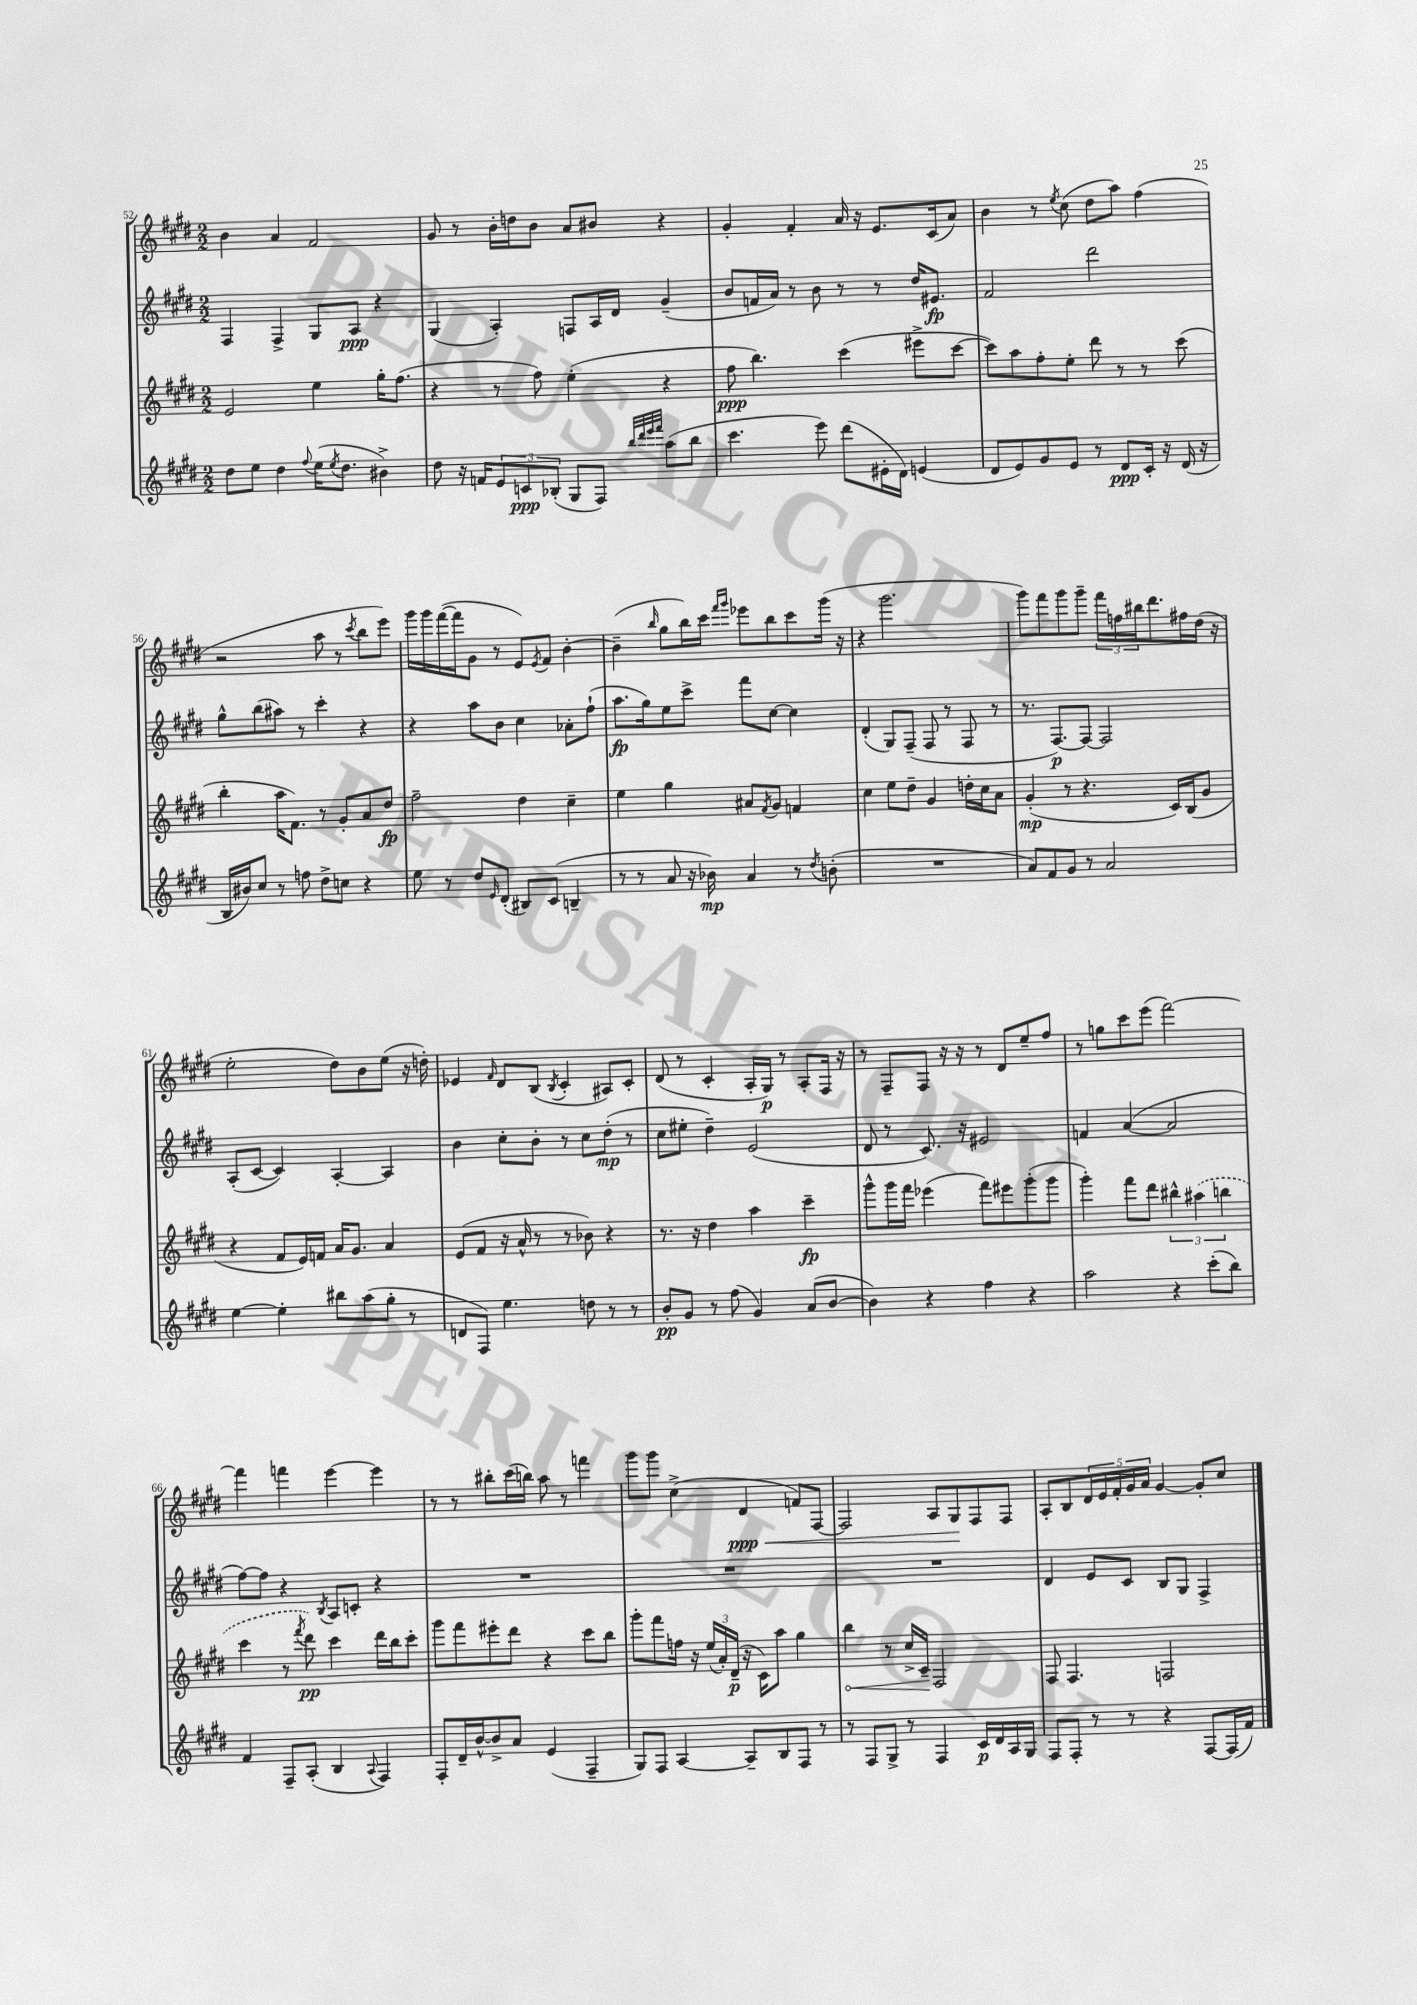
<<
\new StaffGroup <<
\new Staff = "s0" {
    \clef treble \key e \major \numericTimeSignature \time 2/2
    b'4 a'4 fis'2 |
    gis'8 r8 b'16-. d''16 b'8 a'8 bis'8 r4 |
    gis'4-. fis'4-. a'16 r16 e'8. cis'16( a'8) |
    b'4 r8 \acciaccatura { e''8 } cis''8( dis''8 a''8) fis''4( |
    r2 a''8 r8 \acciaccatura { cis'''8 } b''8 e'''8) |
    gis'''16 gis'''16 fis'''16~( fis'''16 gis'8 r8 e'8) \acciaccatura { e'8 } fis'8 b'4~-. |
    b'4--( \grace { b''16 } gis''8 b''16) cis'''16 \grace { fis'''16 gis'''16 } ees'''8 b''8 cis'''8 gis'''16( r16 |
    r4 gis'''2. |
    gis'''8) fis'''8 gis'''8 gis'''8-- \tuplet 3/2 { fis'''16 f''16 bis''16 } dis'''8. fis''16 dis''16( r16 |
    e''2-. dis''8) b'8 e''8( r16 d''16-.) |
    ees'4 \grace { fis'16 } dis'8 b8( \acciaccatura { b8 } cis'4-. ais8) cis'8-. |
    dis'8( r8 cis'4-. a16-. gis16\p) r8 a8-. fis16 r16 |
    r8 fis8-- fis8 r16 r16 r8 dis'8 e''8-- fis''8 |
    r8 g''8 cis'''8 e'''8( fis'''2~) |
    fis'''4 f'''4 e'''4~ e'''4 |
    r8 r8 bis''8-. cis'''16( b''16) a''8 r8 f'''4 |
    gis'''8 gis'''8 cis''4->( dis'4\ppp\< f'8) fis8~ |
    fis2 a8 gis8\! fis8 fis8 |
    a8-. b8 \tuplet 5/4 { dis'16 e'16 fis'16-. gis'16 a'16 } gis'4~ gis'8-. cis''8 \bar "|." |
}
\new Staff = "s1" {
    \clef treble \key e \major \numericTimeSignature \time 2/2
    fis4 fis4-> gis8 a8\ppp r4 |
    gis4( a4-.) f8 a16 dis'16 gis'4--( |
    b'8 f'16 a'16) r8 b'8 r8 r8 dis''16 eis'8.\fp |
    fis'2 dis'''2 |
    gis''8-^ b''8( ais''8) r8 cis'''4-. r4 |
    r4 a''8 b'8 cis''4 aes'8-. fis''8-!( |
    a''8.\fp gis''16) e''8 cis'''8-> fis'''8 cis''8~ cis''4 |
    dis'4-.( gis8) fis8--( fis8 r8 fis8 r8 |
    r8. fis8.~\p) fis8~ fis2 |
    a8-.( cis'8~ cis'4) a4~-. a4 |
    b'4 cis''8-. b'8-. r8 cis''8 dis''8-.\mp( r8 |
    cis''8 eis''8-. dis''4--) e'2( |
    dis'8 r8 cis'8.) r16 eis'2 |
    f'4 a'4~( a'2 |
    fis''8~) fis''8 r4 \acciaccatura { b8 } a8 c'8-. r4 |
    R1 |
    R1 |
    R1 |
    dis'4 e'8 cis'8 b8 gis8 fis4-> \bar "|." |
}
\new Staff = "s2" {
    \clef treble \key e \major \numericTimeSignature \time 2/2
    e'2 e''4 gis''16-. fis''8.( |
    r4 r8 fis''8) e''4-.( r4 |
    fis''8\ppp b''4.) cis'''4( eis'''8-> cis'''8~ |
    cis'''8) a''8 fis''8-. e''8-. dis'''8 r8 r8 cis'''8( |
    b''4-. a''16 fis'8.) r8 gis'8-. a'8 dis''8\fp |
    fis''2-- dis''4 cis''4-- |
    e''4 gis''4 ais'8 \acciaccatura { fis'8 } gis'8 f'4 |
    cis''4 e''8 dis''8-- gis'4 d''16-. cis''16 a'8 |
    gis'4-.\mp( r8 r4. cis'16) b16( gis'8 |
    r4 fis'8 e'16) f'16 a'16 gis'8. a'4 |
    e'8( fis'8 r16 a'16-^ r8 r8 bes'8) r4 |
    r8. r16 dis''4 a''4 cis'''4--\fp |
    gis'''8-^ gis'''16 fis'''16 ees'''4( fis'''8) eis'''8 gis'''8-.( gis'''8 |
    gis'''4-.) fis'''8 dis'''8 \tuplet 3/2 { bis''4-^ \once \slurDashed ais''4( b''4 } |
    cis'''4 r8 \acciaccatura { fis'''8 } dis'''8\pp) cis'''4 dis'''16 b''16 cis'''8-. |
    gis'''8 fis'''8 eis'''8-. dis'''8 r4 cis'''8 b''8 |
    gis'''8-. fis'''8 f''16 r16 \tuplet 3/2 { e''16( a'16-.) dis'16--\p( } r16 cis'16) a''8 gis''4 |
    \once \override Hairpin.circled-tip = ##t b''4\< r8 cis''16-> cis'16--\! fis2 |
    fis8 fis4. f2 \bar "|." |
}
\new Staff = "s3" {
    \clef treble \key e \major \numericTimeSignature \time 2/2
    dis''8 e''8 dis''4 \appoggiatura { fis''8 } e''16( \acciaccatura { e''8 } dis''8. bis'4->) |
    dis''8 r16 f'16 \tuplet 3/2 { e'8 c'8\ppp bes8-.( } gis8 fis8) \grace { b''32 dis'''32 e'''32 fis'''32 } a''8( b''8 |
    cis'''4. e'''8) dis'''8( eis'16-. dis'16) e'4( |
    dis'8 e'8) gis'8 e'8 r8 dis'8\ppp cis'16-. r16 dis'16( r16 |
    b16 bis'16) cis''8 r8 f''8 dis''8-> c''8 r4 |
    e''8 r8 dis''8 \grace { e'16 } dis'8-.( bis8) cis'8( b4-- |
    r8 r8 a'8 r16 bes'16\mp) a'4 r8 \acciaccatura { dis''8 } b'8-.( |
    R1 |
    a'8) fis'8 gis'8 r8 a'2 |
    e''4~ e''4-. bis''8 a''8( gis''8-. r8 |
    d'8 fis8) e''4. d''8 r8 r8 |
    b'8-.\pp gis'8 r8 fis''8( gis'4) a'8( b'8~ |
    b'4) r4 fis''4 r4 |
    a''2 r4 cis'''8-.( b''8) |
    fis'4 fis8-- a8-.( b4 \appoggiatura { a8 } fis4) |
    fis8-. dis'16-- b'16~-^ b'8-> a'8 e'4( fis4-- |
    gis8) fis8 a4~ a8-- b8 fis8 r8 |
    r8 fis8 gis8-> r8 fis4 cis'16\p dis'16 a16 gis16 |
    fis8 fis8-. r8 r8 r4 fis8~ fis16( fis'16) \bar "|." |
}
>>
>>
\layout { \context { \Score currentBarNumber = #52 } }
